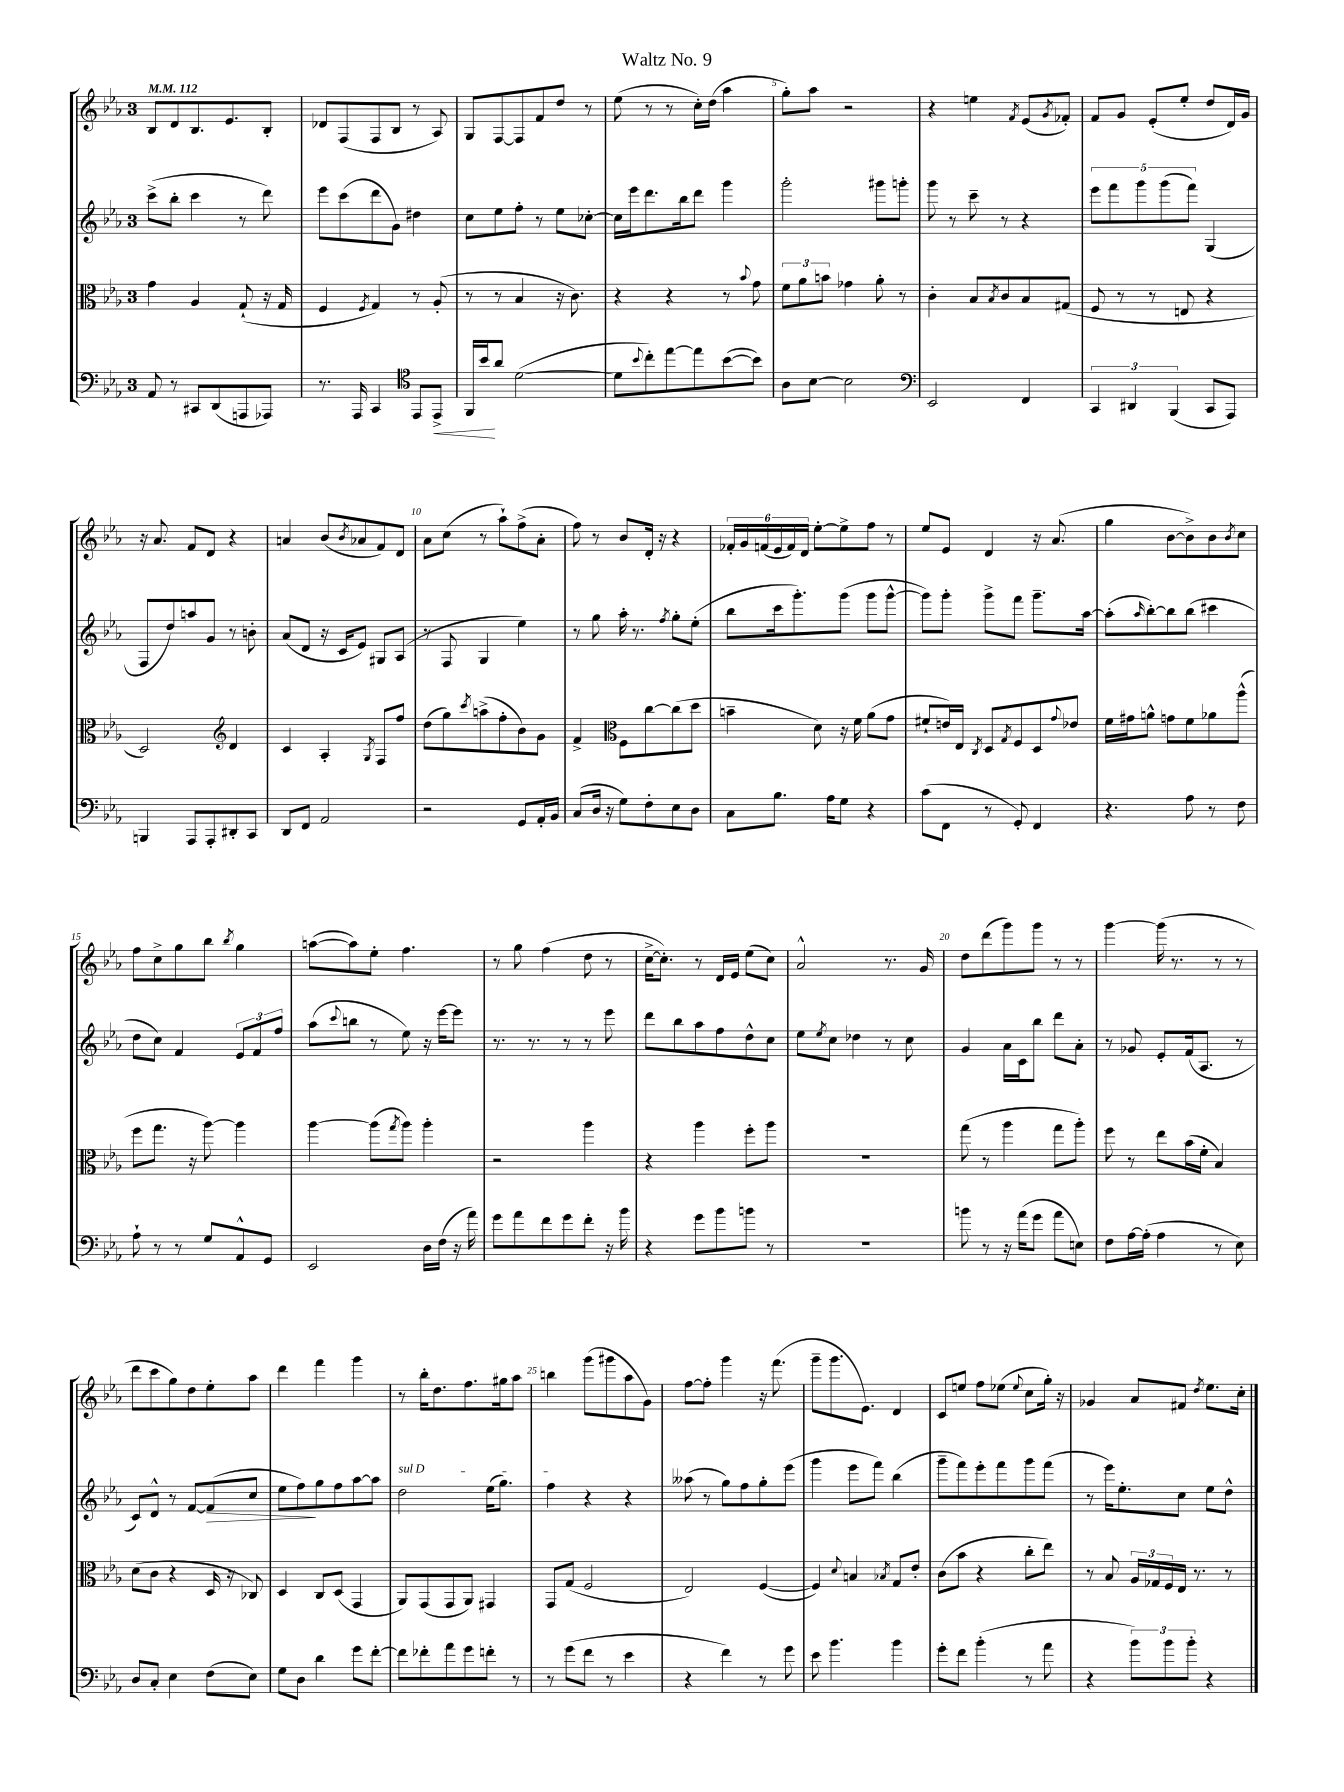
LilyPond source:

\header { title = "Waltz No. 9" }
<<
\new StaffGroup <<
\new Staff = "s0" {
    \clef treble \key ees \major \once \override Staff.TimeSignature.style = #'single-digit \time 3/4 \tempo 4 = 112
    bes8 d'8 bes8. ees'8. bes8-. |
    des'8 f8( f8 bes8 r8 aes8) |
    g8 f8~ f8 f'8 d''8 r8 |
    ees''8( r8 r8 c''16-.) d''16( aes''4 |
    g''8-.) aes''8 r2 |
    r4 e''4 \acciaccatura { f'8 } ees'8( \acciaccatura { g'8 } fes'8-.) |
    f'8 g'8 ees'8-.( ees''8-. d''8 d'16) g'16 |
    r16 aes'8. f'8 d'8 r4 |
    a'4 bes'8( \acciaccatura { bes'8 } aes'8 f'8) d'8 |
    aes'8 c''8( r8 aes''8-!) f''8->( aes'8-. |
    f''8) r8 bes'8 d'16-. r16 r4 |
    \tuplet 6/4 { fes'16-. g'16 f'16( ees'16 f'16) d'16 } ees''8~-. ees''8-> f''8 r8 |
    ees''8 ees'8 d'4 r16 aes'8.( |
    g''4 bes'8~ bes'8->) bes'8 \acciaccatura { bes'8 } c''8 |
    f''8 c''8-> g''8 bes''8 \acciaccatura { bes''8 } g''4 |
    a''8~( a''8) ees''8-. f''4. |
    r8 g''8 f''4( d''8 r8 |
    c''16~-> c''8.-.) r8 d'16 ees'16 ees''8( c''8) |
    aes'2-^ r8. g'16 |
    d''8 d'''8( g'''8) g'''8 r8 r8 |
    g'''4~ g'''16( r8. r8 r8 |
    d'''8 c'''8 g''8) d''8 ees''8-. aes''8 |
    d'''4 f'''4 g'''4 |
    r8 bes''16-. d''8. f''8. gis''16 aes''8 |
    b''4 g'''8( gis'''8 aes''8 g'8) |
    f''8~ f''8-. g'''4 r16 f'''8.( |
    g'''8-- g'''8. ees'8.) d'4 |
    c'8 e''8 f''8 ees''8( \appoggiatura { ees''8 } c''8 g''16-.) r16 |
    ges'4 aes'8 fis'8 \acciaccatura { d''8 } ees''8. c''16-. \bar "|." |
}
\new Staff = "s1" {
    \clef treble \key ees \major \once \override Staff.TimeSignature.style = #'single-digit \time 3/4
    c'''8->( bes''8-. c'''4 r8 d'''8) |
    ees'''8 c'''8( d'''8 g'8) dis''4 |
    c''8 ees''8 f''8-. r8 ees''8 ces''8~-. |
    ces''16 ees'''16 d'''8. bes''16 d'''8 g'''4 |
    g'''2-. gis'''8 g'''8-. |
    g'''8 r8 c'''8-- r8 r4 |
    \tuplet 5/4 { ees'''8 f'''8 g'''8 g'''8( f'''8) } g4( |
    f8 d''8) a''8 g'8 r8 b'8-. |
    aes'8( d'8 r16 c'16 ees'8) gis8 aes8( |
    r8 f8 g4 ees''4) |
    r8 g''8 aes''16-. r8. \acciaccatura { f''8 } g''8-. ees''8-.( |
    bes''8 c'''16 g'''8.-.) g'''8( g'''8 g'''8~-^ |
    g'''8) g'''8-. g'''8-> f'''8 g'''8.-- aes''16~ |
    aes''8-.( \grace { aes''16 } bes''8~-.) bes''8 bes''8( cis'''4 |
    d''8 c''8) f'4 \tuplet 3/2 { ees'8 f'8 f''8 } |
    aes''8( \appoggiatura { c'''8 } b''8 r8 ees''8) r16 ees'''16~ ees'''8 |
    r8. r8. r8 r8 ees'''8 |
    d'''8 bes''8 aes''8 f''8 d''8-^ c''8 |
    ees''8 \acciaccatura { ees''8 } c''8 des''4 r8 c''8 |
    g'4 aes'16 c'16 bes''8 d'''8 aes'8-. |
    r8 ges'8 ees'8-. f'16( aes8. r8 |
    c'8) d'8-^ r8 f'8~ f'8\>( c''8 |
    ees''8 f''8\!) g''8 f''8 aes''8~ aes''8 |
    \once \override TextSpanner.bound-details.left.text = \markup { \italic "sul D" } d''2\startTextSpan ees''16( g''8.) |
    f''4\stopTextSpan r4 r4 |
    aeses''8( r8 g''8) f''8 g''8-. ees'''8( |
    g'''4 ees'''8 f'''8) bes''4( |
    g'''8-- f'''8) ees'''8-. f'''8 g'''8 f'''8( |
    r8 ees'''16) ees''8.-. c''8 ees''8 d''8-^ \bar "|." |
}
\new Staff = "s2" {
    \clef alto \key ees \major \once \override Staff.TimeSignature.style = #'single-digit \time 3/4
    g'4 aes4 g8-!( r16 g16 |
    f4 \acciaccatura { f8 } g4) r8 aes8-.( |
    r8 r8 bes4 r16 c'8.) |
    r4 r4 r8 \appoggiatura { bes'8 } g'8 |
    \tuplet 3/2 { f'8 aes'8 b'8 } ges'4 aes'8-. r8 |
    c'4-. bes8 \acciaccatura { bes8 } c'8 bes8 gis8( |
    f8 r8 r8 e8 r4 |
    d2) \clef treble d'4 |
    c'4 aes4-. \acciaccatura { g8 } f8 f''8 |
    d''8( g''8) \acciaccatura { c'''8 } a''8->( f''8-. bes'8) g'8 |
    f'4-> \clef alto f8 c''8~ c''8( d''8 |
    b'4-- d'8) r16 f'16 aes'8( g'8 |
    fis'8-! e'16) ees16 \acciaccatura { c8 } d8 \acciaccatura { g8 } f8 d8 \appoggiatura { g'8 } ees'8 |
    f'16 gis'16 a'8-^ g'8 f'8 aes'8 aes''8-^( |
    f''8 g''8. r16 aes''8~) aes''4 |
    aes''4~ aes''8( \acciaccatura { g''8 } aes''8) aes''4-. |
    r2 aes''4 |
    r4 aes''4 f''8-. aes''8 |
    R2. |
    g''8( r8 aes''4 g''8 aes''8-.) |
    f''8 r8 ees''8 bes'16( f'16-. bes4) |
    d'8( c'8 r4 d16 r16 ces8) |
    d4 c8 d8( g,4 |
    aes,8) g,8( g,8 aes,8) gis,4 |
    g,8 g8( f2 |
    ees2) f4~( |
    f4) \appoggiatura { d'8 } b4 \acciaccatura { bes8 } g8 ees'8-. |
    c'8( bes'8 r4 c''8-. ees''8) |
    r8 bes8 \tuplet 3/2 { aes16 ges16 f16 } ees16 r8. r8 \bar "|." |
}
\new Staff = "s3" {
    \clef bass \key ees \major \once \override Staff.TimeSignature.style = #'single-digit \time 3/4
    aes,8 r8 cis,8 d,8( a,,8 aes,,8) |
    r8. aes,,16 c,4 \clef tenor ees,8 ees,8->\< |
    f,16 bes'16\! aes'8 d'2~( |
    d'8 \appoggiatura { bes'8 } c''8-.) ees''8~ ees''8 bes'8~( bes'8) |
    aes8 bes8~ bes2 |
    \clef bass ees,2 f,4 |
    \tuplet 3/2 { c,4 dis,4 bes,,4( } c,8 aes,,8) |
    b,,4 aes,,8 aes,,8-. dis,8-. c,8 |
    d,8 f,8 aes,2 |
    r2 g,8 aes,16-. bes,16 |
    c8( d16 r16 g8) f8-. ees8 d8 |
    c8 bes8. aes16 g8 r4 |
    c'8( f,8 r8 g,8-.) f,4 |
    r4. aes8 r8 f8 |
    aes8-! r8 r8 g8 aes,8-^ g,8 |
    ees,2 d16 f16( r16 aes'16) |
    g'8 aes'8 f'8 g'8 f'8-. r16 bes'16 |
    r4 g'8 bes'8 b'8 r8 |
    R2. |
    b'8 r8 r16 aes'16( g'8 aes'8 e8) |
    f8 aes16~ aes16-.( aes4 r8 ees8) |
    d8 c8-. ees4 f8( ees8) |
    g8 d8 d'4 g'8 f'8~-. |
    f'8 fes'8-. aes'8 g'8 f'8-. r8 |
    r8 g'8( f'8 r8 ees'4 |
    r4 f'4) r8 g'8 |
    ees'8 bes'4. bes'4 |
    g'8-. f'8 bes'4-.( r8 aes'8 |
    r4 \tuplet 3/2 { bes'8) bes'8 bes'8-. } r4 \bar "|." |
}
>>
>>
\layout { \context { \Score \override BarNumber.break-visibility = ##(#f #t #t) barNumberVisibility = #(every-nth-bar-number-visible 5) } }
